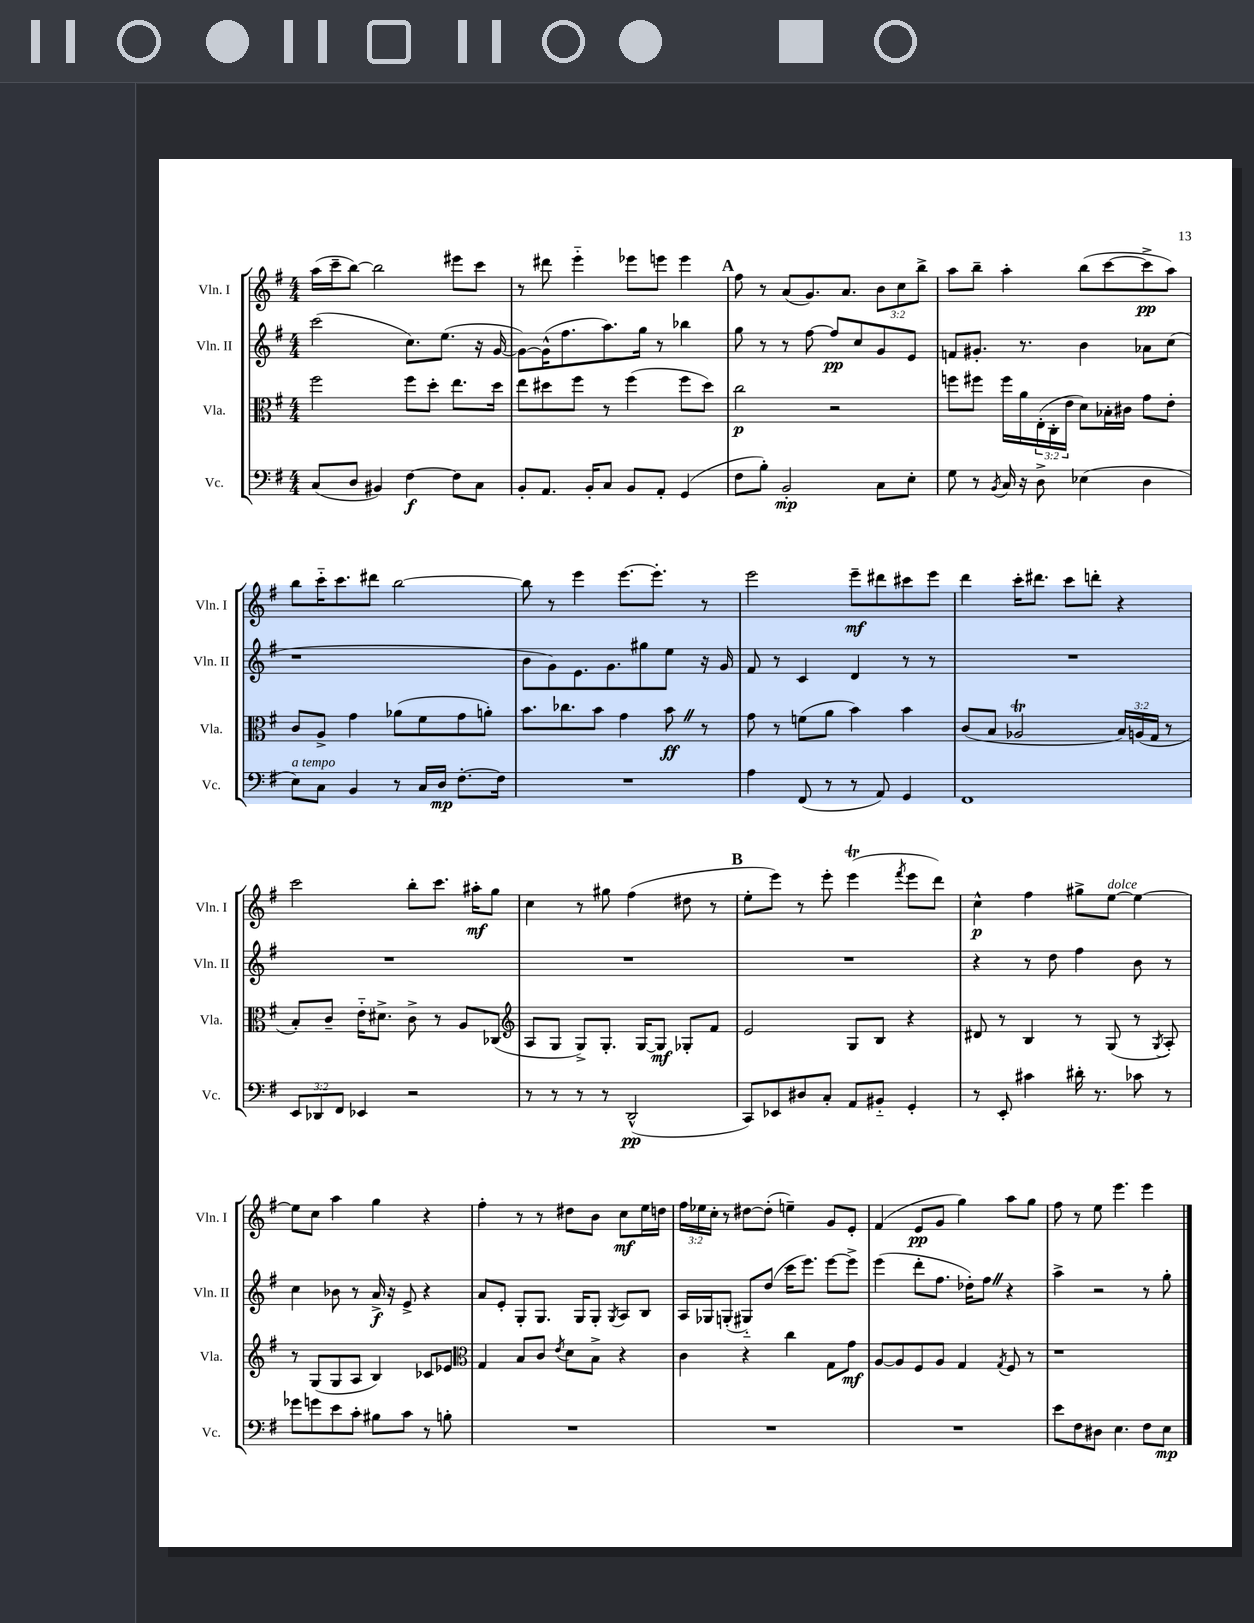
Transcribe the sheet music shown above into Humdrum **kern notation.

**kern	**kern	**kern	**kern
*staff4	*staff3	*staff2	*staff1
*clefF4	*clefC3	*clefG2	*clefG2
*k[f#]	*k[f#]	*k[f#]	*k[f#]
*M4/4	*M4/4	*M4/4	*M4/4
(8C/L	2ff#\	(2ccc\	(16aa\LL
.	.	.	16ccc~\J
8D/J	.	.	[8bb\J)
4BB#/)	.	.	2bb\]
[4F#\	8ff#\L	8.cc\L)	.
.	8dd'\J	.	.
.	.	(8.ee\J	.
8F#\]L	8.ee\L	.	8eee#\L
8C\J	.	16r	8ccc\J
.	16dd\Jk	[16g/	.
=	=	=	=
8BB'/L	8ee\L	8g\_L)	8r
8.AA/J	8dd#\	(16g^^\]K	8ddd#\
.	.	8.ff#\	.
.	8ff#\J	.	4eee'~\
16BB'/LK	.	.	.
8C/J	8r	8.aa\)	.
8BB/L	(4ff#\	.	8eee-\L
.	.	16gg\Jk	.
8AA'/J	.	8r	8eee\J
(4GG/	8ff#\L	4bb-\	4eee\
.	8dd#\J)	.	.
=	=	=	=
8F#\L	2cc\	8gg\	8ff#\
8B'\J)	.	8r	8r
2BB'/	.	8r	(8a/L
.	.	[8ff#\	8.g/)
.	2r	8ff#/]L	.
.	.	.	8.a/J
.	.	8cc/	.
8C\L	.	8g/	12b\L
.	.	.	12cc\
8E'\J	.	8e/J	.
.	.	.	12bb^\J
=	=	=	=
8G\	8ff\L	8f/L	8aa\L
8r	8ff#\J	8.g#'/J	8bb~\J
8qBB/	.	.	.
16C/	16ff#\LL	.	4aa'\
16r	16a\	8.r	.
8D^\	(24E'\	.	.
.	24C'\	.	.
.	24e\JJ	.	.
(4E-\	8d\L)	4b\	(8bb\L
.	16B-'\L	.	[8ccc\
.	16c#\JJ	.	.
4D\	8g\L	8a-\L	8ccc^\]
.	8e'\J	(8cc\J	8aa\J)
=	=	=	=
8E\L)	8c/L	1r	8bb\L
8C\J	8A^/J	.	16ccc'~\K
.	.	.	8.ccc\
4BB/	4g\	.	.
.	.	.	8ddd#\J
8r	(8a-\L	.	[2bb\
16C/LL	8f#\	.	.
16D/JJ	.	.	.
[8.F#'\L	8g\	.	.
.	8a'\J)	.	.
16F#\]Jk	.	.	.
=	=	=	=
1r	8.b\L	8b\L	8bb\]
.	.	8g\)	8r
.	8.cc-\	.	.
.	.	8.e\	4eee\
.	8b\J	.	.
.	.	8.g\	.
.	4g\	.	[8.eee\L
.	.	8gg#\	.
.	.	.	8.eee'\]J
.	8b\	8ee\J	.
.	8r	16r	8r
.	.	16g/	.
=	=	=	=
4A\	8g\	8f#/	2eee\
.	8r	8r	.
(8FF#/	(8f\L	4c/	.
8r	8a\J	.	.
8r	4b\)	4d/	8eee~\L
8AA/)	.	.	8ddd#\
4GG/	4b\	8r	8ccc#\
.	.	8r	8eee\J
=	=	=	=
1FF#	(8c/L	1r	4ddd\
.	8B/J	.	.
.	2A-/	.	16ccc'\LK
.	.	.	8.ddd#\J
.	.	.	8ccc\L
.	.	.	8ddd'\J
.	24B/LL)	.	4r
.	(24A/	.	.
.	24G/JJ	.	.
.	8r	.	.
=	=	=	=
12EE/L	8B'/L)	1r	2ccc\
12DD-/	.	.	.
.	8c~/J	.	.
12FF#/J	.	.	.
4EE-/	16e'~\LK	.	.
.	8.d#^\J	.	.
2r	8c^\	.	8bb'\L
.	8r	.	8.ccc\J
.	8A/L	.	.
.	.	.	16aa#'\LK
.	(8C-/J	.	8gg\J
=	=	=	=
*	*clefG2	*	*
8r	8A/L	1r	4cc\
8r	8G/J	.	.
8r	8G^/L)	.	8r
8r	8.G'/J	.	8gg#\
(2DD^^/	.	.	(4ff#\
.	[16G/LK	.	.
.	8G/]J	.	.
.	8G-'/L	.	8dd#\
.	8f#/J	.	8r
=	=	=	=
8CC/L)	2e/	1r	8ee'\L
8EE-/	.	.	8eee\J)
8D#/	.	.	8r
8C'/J	.	.	8eee'\
8AA/L	8G/L	.	(4eee\
8BB#'~/J	8B/J	.	.
.	.	.	8qfff#/
4GG'/	4r	.	8eee\L
.	.	.	8ddd\J)
=	=	=	=
8r	8d#/	4r	4cc^^\
8EE'/	8r	.	.
4c#\	4B/	8r	4ff#\
.	.	8dd\	.
16d#'\	8r	4ff#\	8gg#^\L
8.r	.	.	.
.	(8G/	.	[8ee\J
8c-\	8r	8b\	4ee\_
.	8qG/	.	.
8r	8A'/)	8r	.
=	=	=	=
8g-\L	8r	4cc\	8ee\]L
8g\	(8G/L	.	8cc\J
8e\	8G/	8b-\	4aa\
8c'\J	8A/J	8r	.
8B#\L	4B/)	16a^/	4gg\
.	.	16r	.
8c\J	.	8e^/	.
8r	8c-/L	4r	4r
8B'\	8e-/J	.	.
=	=	=	=
*	*clefC3	*	*
1r	4G/	8a/L	4ff#'\
.	.	8e'/J	.
.	8B/L	8G'/L	8r
.	8c/J	8.G/J	8r
.	8qe/	.	.
.	8d\L	.	8dd#\L
.	.	16G/LK	.
.	8B^\J	8G'/J	8b\J
.	.	8qG/	.
.	4r	8A/L	8cc\L
.	.	8B/J	16ee\L
.	.	.	16dd\JJ
=	=	=	=
1r	4c\	16A/LL	24ff#\LL
.	.	.	24ee-\
.	.	16G-/J	.
.	.	.	24cc'\JJ
.	.	(8G'/J	8r
.	4r	8G#'~/L)	[8dd#\L
.	.	(8dd/J	(8dd#'\]J
.	4cc\	16ccc\LK	4ee~\)
.	.	8.eee\J)	.
.	8G\L	[8eee\L	8g/L
.	8g\J	8eee^\]J	8e'/J
=	=	=	=
1r	[8A/L	(4eee\	(4f#/
.	8A/]	.	.
.	8F#/	8ddd'\L	8e/L
.	8A/J	8.ff#\J	8g/J
.	4G/	.	4gg\)
.	.	16dd-'\LK)	.
.	.	8ff#\J	.
.	8qG/	.	.
.	8F#/	4r	8aa\L
.	8r	.	8gg\J
=	=	=	=
8e\L	1r	4aa^\	8ff#\
8F#\	.	.	8r
8D#\J	.	2r	8ee\
4.E\	.	.	4.eee\
8F#\L	.	8r	4eee\
8E\J	.	8gg'\	.
==	==	==	==
*-	*-	*-	*-
